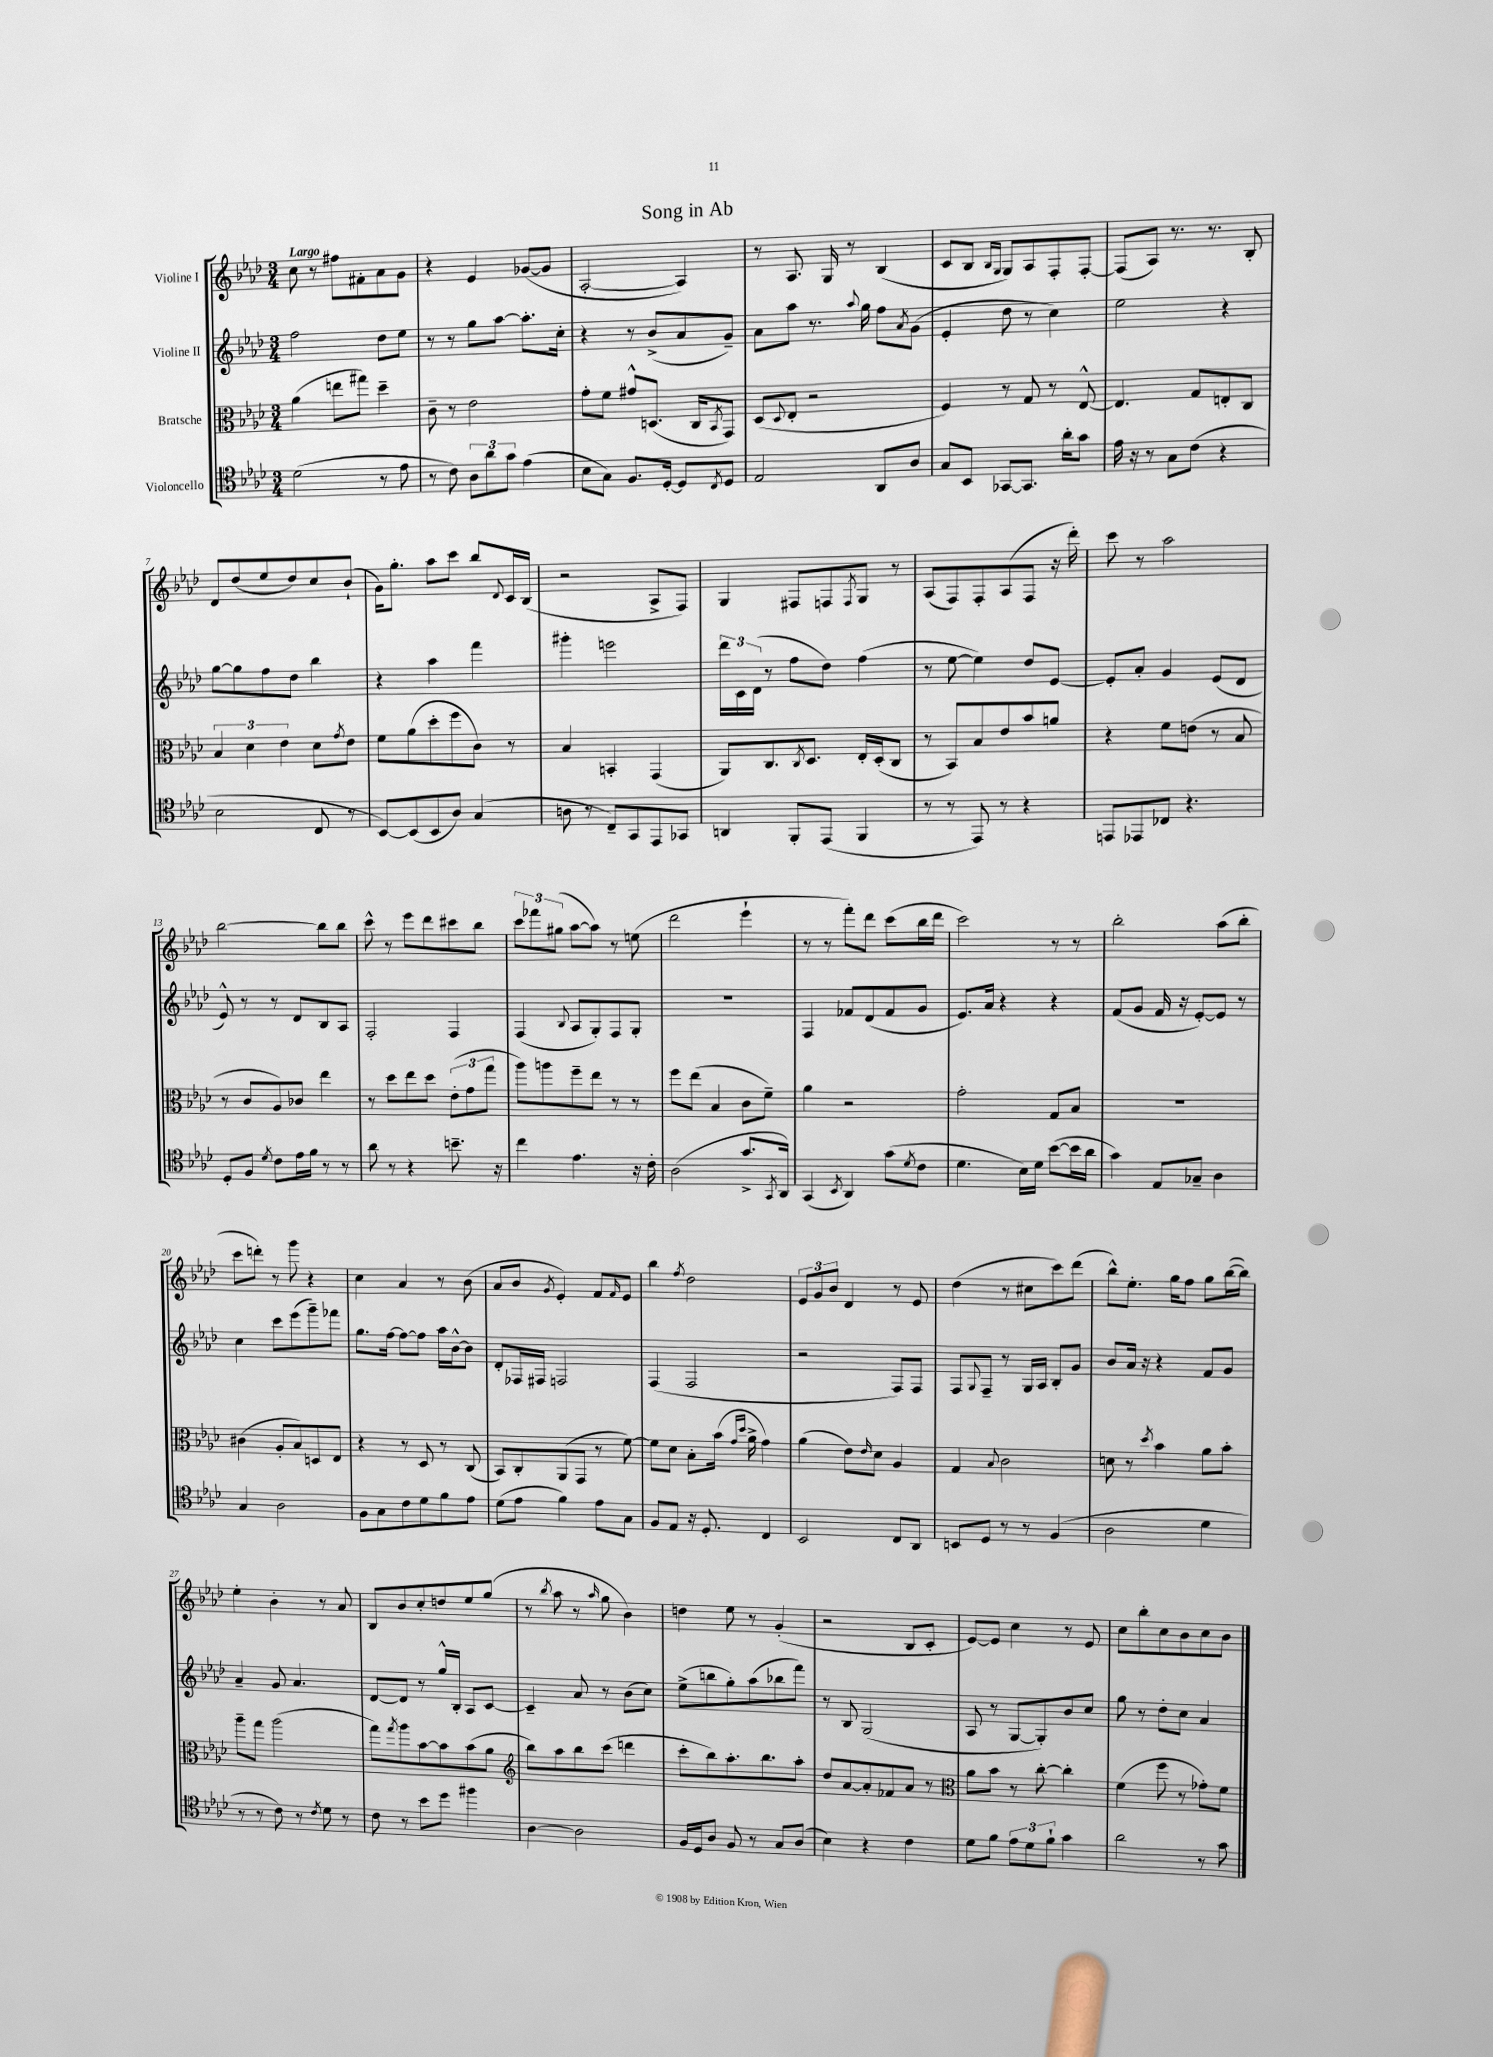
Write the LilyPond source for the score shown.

\header { title = "Song in Ab" }
<<
\new StaffGroup <<
\new Staff = "s0" \with { instrumentName = "Violine I" } {
    \clef treble \key aes \major \numericTimeSignature \time 3/4 \tempo "Largo"
    c''8 r8 fis''8 fis'8-. aes'8 g'8 |
    r4 ees'4 ges'8~( ges'8 |
    aes2~-. aes4) |
    r8 aes8. g16 r8 bes4( |
    c'8 bes8 \grace { bes16 g16 } g8) aes8 f8-. f8~-. |
    f8( aes8) r8. r8. bes8-. |
    des'8 des''8( ees''8 des''8) c''8 bes'8-!( |
    g'16) g''8.-. aes''8 c'''8 bes''8 \appoggiatura { des'8 } c'16 bes16( |
    r2 aes8-> f8) |
    g4 fis8 f8 \acciaccatura { f8 } g8 r8 |
    aes8( f8) f8-. aes8( f8 r16 des'''16-.) |
    c'''8 r8 aes''2 |
    bes''2~ bes''8 bes''8 |
    c'''8-^ r8 ees'''8 des'''8 cis'''8 bes''8 |
    \tuplet 3/2 { c'''8 fes'''8 gis''8( } aes''8~ aes''8) r8 e''8( |
    des'''2 ees'''4-! |
    r8 r8 f'''8-.) des'''8 c'''8( bes''16 des'''16 |
    c'''2) r8 r8 |
    bes''2-. aes''8( bes''8-. |
    c'''8 d'''8-.) r8 g'''8 r4 |
    c''4 aes'4 r8 bes'8( |
    aes'8 bes'8 \acciaccatura { g'8 } ees'4-.) f'8 \grace { f'16 } ees'8 |
    bes''4 \acciaccatura { f''8 } des''2 |
    \tuplet 3/2 { ees'8 g'8 bes'8 } des'4 r8 ees'8 |
    des''4( r8 cis''8 c'''8) des'''8( |
    bes''8-^) ees''8.-. g''16 f''8 g''8 bes''16~( bes''16) |
    ees''4-. bes'4-. r8 aes'8 |
    bes8 bes'8 c''8-. d''8 ees''8 g''8( |
    r8 \acciaccatura { bes''8 } aes''8 r8 \grace { aes''16 } g''8 bes'4) |
    d''4 ees''8 r8 g'4-.( |
    r2 bes8 c'8-. |
    ees'8~) ees'8 c''4 r8 ees'8 |
    c''8 bes''8-. c''8 bes'8 c''8 bes'8 \bar "|." |
}
\new Staff = "s1" \with { instrumentName = "Violine II" } {
    \clef treble \key aes \major \numericTimeSignature \time 3/4
    f''2 des''8 ees''8 |
    r8 r8 g''8 aes''8~ aes''8.-. c''16-. |
    r4 r8 bes'8->( aes'8 g'8--) |
    aes'8 aes''8 r8. \appoggiatura { aes''8 } g''16 f''8 \acciaccatura { aes'8 } g'8( |
    ees'4-. des''8 r8 c''4) |
    ees''2 r4 |
    g''8~ g''8 f''8 des''8 bes''4 |
    r4 aes''4 f'''4 |
    gis'''4-. e'''2 |
    \tuplet 3/2 { des'''16 c'16 des'16( } r8 f''8 des''8) f''4( |
    r8 ees''8~ ees''4) des''8 ees'8~ |
    ees'8-. aes'8-. g'4 ees'8( des'8 |
    ees'8-^) r8 r8 des'8 bes8 aes8 |
    f2-. f4 |
    f4( \appoggiatura { bes8 } aes8 g8-.) f8 g8-. |
    R2. |
    f4 fes'8 des'8( fes'8 g'8 |
    ees'8.) aes'16 r4 r4 |
    f'8( g'8 f'16 r16 ees'8~-.) ees'8 r8 |
    c''4 c'''8 ees'''8( g'''8--) fes'''8 |
    g''8. f''16~ f''8~ f''8 aes''16 bes'16~-^ bes'8 |
    des'8-. fes16 fis16 f2 |
    f4( f2 |
    r2 f8) f8 |
    f8 \appoggiatura { g8 } f8-- r8 g16 aes16 bes8-. g'8 |
    bes'8 aes'16 r16 r4 f'8 g'8 |
    aes'4-- g'8 aes'4. |
    des'8~ des'8 r8 g''16-^ bes16-. aes8 c'8~ |
    c'4-- aes'8 r8 bes'8( c''8) |
    ees''8->( b''8 g''8-.) aes''8( bes''8 f'''8) |
    r8 bes8 g2( |
    aes8 r8 g8~ g8-.) bes'8 c''8 |
    g''8 r8 des''8-. c''8 aes'4 \bar "|." |
}
\new Staff = "s2" \with { instrumentName = "Bratsche" } {
    \clef alto \key aes \major \numericTimeSignature \time 3/4
    aes'4( e''8 gis''8) des''4-- |
    c'8-- r8 ees'2 |
    g'8-. f'8 gis'8-^ d8.( c16 \acciaccatura { bes,8 } g,8) |
    des8( \appoggiatura { des8 } ees8-. r2 |
    f4) r8 g8 r8 ees8~-^ |
    ees4. g8 e8-. c8 |
    \tuplet 3/2 { bes4 des'4 ees'4 } des'8 \acciaccatura { g'8 } ees'8 |
    f'8 aes'8( des''8-. f''8 c'8) r8 |
    bes4 b,4-. g,4( |
    aes,8) c8. \acciaccatura { c8 } des8. ees16-. des16-.( c8 |
    r8 bes,8) bes8 ees'8 bes'8 a'8 |
    r4 f'8 e'8( r8 bes8 |
    r8 c'8 aes8) ces'8 ees''4 |
    r8 des''8 ees''8 des''8 \tuplet 3/2 { ees'8-.( g'8 g''8 } |
    aes''8) a''8 f''8-- ees''8 r8 r8 |
    f''8 ees''8( bes4 c'8 f'8--) |
    aes'4 r2 |
    g'2-. g8 bes8 |
    R2. |
    cis'4( aes8-. bes8) d8 ees8 |
    r4 r8 des8 r8 c8( |
    bes,8) c8-. aes,8( g,8 r8 f'8~) |
    f'8 des'8 bes8-. bes'16( \grace { g'16 des''16 } aes'16-> g'4) |
    aes'4( ees'8) \grace { ees'16 } des'8 aes4 |
    g4 \appoggiatura { bes8 } c'2 |
    d'8 r8 \acciaccatura { des''8 } bes'4 aes'8 bes'8-. |
    aes''8-- g''8 aes''2( |
    g''8) \acciaccatura { g''8 } aes''8 bes'8~ bes'8 bes'8( aes'8 |
    \clef treble bes''8) aes''8 bes''8 c'''8( d'''4 |
    c'''8-. bes''8) aes''8.-. bes''8. aes''8-. |
    des''8 aes'8~ aes'8-. fes'8 aes'8 r8 |
    \clef alto aes'8 bes'8 r8 c''8~-. c''4-. |
    f'4( f''8 r8 ges'8-.) f'8 \bar "|." |
}
\new Staff = "s3" \with { instrumentName = "Violoncello" } {
    \clef tenor \key aes \major \numericTimeSignature \time 3/4
    des'2( r8 ees'8 |
    r8 c'8) \tuplet 3/2 { aes8 aes'8 g'8 } ees'4( |
    bes8 g8) f8. des16~-. des8 \acciaccatura { c8 } des8 |
    ees2 aes,8 aes8 |
    g8 bes,8 ges,8~ ges,8. aes'16-. g'8 |
    ees'16 r16 r8 g8 c'8( r4 |
    bes2 c8 r8 |
    bes,8~) bes,8( bes,8 aes8) g4( |
    a8 r8 c8--) g,8 ees,8 ges,8 |
    a,4 f,8-. ees,8( f,4 |
    r8 r8 ees,8) r8 r4 |
    e,8 ees,8 ces8 r4. |
    des8-. f8 \acciaccatura { des'8 } c'8 ees'16 f'16 r8 r8 |
    aes'8 r8 r4 b'8.-- r16 |
    c''4 ees'4. r16 c'16-. |
    aes2( g'8.-> \acciaccatura { g,8 } aes,16) |
    g,4( \acciaccatura { bes,8 } aes,4) g'8( \acciaccatura { des'8 } c'8 |
    des'4. bes16) des'16 bes'8~( bes'16 aes'16 |
    g'4) ees8 ges8-- aes4 |
    g4 aes2 |
    f8 g8 c'8 des'8 f'8 ees'8 |
    des'8( ees'8 f'4) ees'8 g8 |
    f8 ees8 r16 des8.-. c4 |
    bes,2 c8 aes,8 |
    b,8 des8 r8 r8 f4( |
    aes2 des'4 |
    r8 r8 c'8) r8 \acciaccatura { c'8 } des'8 r8 |
    c'8 r8 bes'8 des''8 fis''4 |
    aes4~ aes2 |
    f16 des16 aes8 f8 r8 g8 aes8( |
    bes4) r4 c'4 |
    des'8 f'8 \tuplet 3/2 { ees'8 des'8 f'8-! } g'4 |
    aes'2 r8 g'8 \bar "|." |
}
>>
>>
